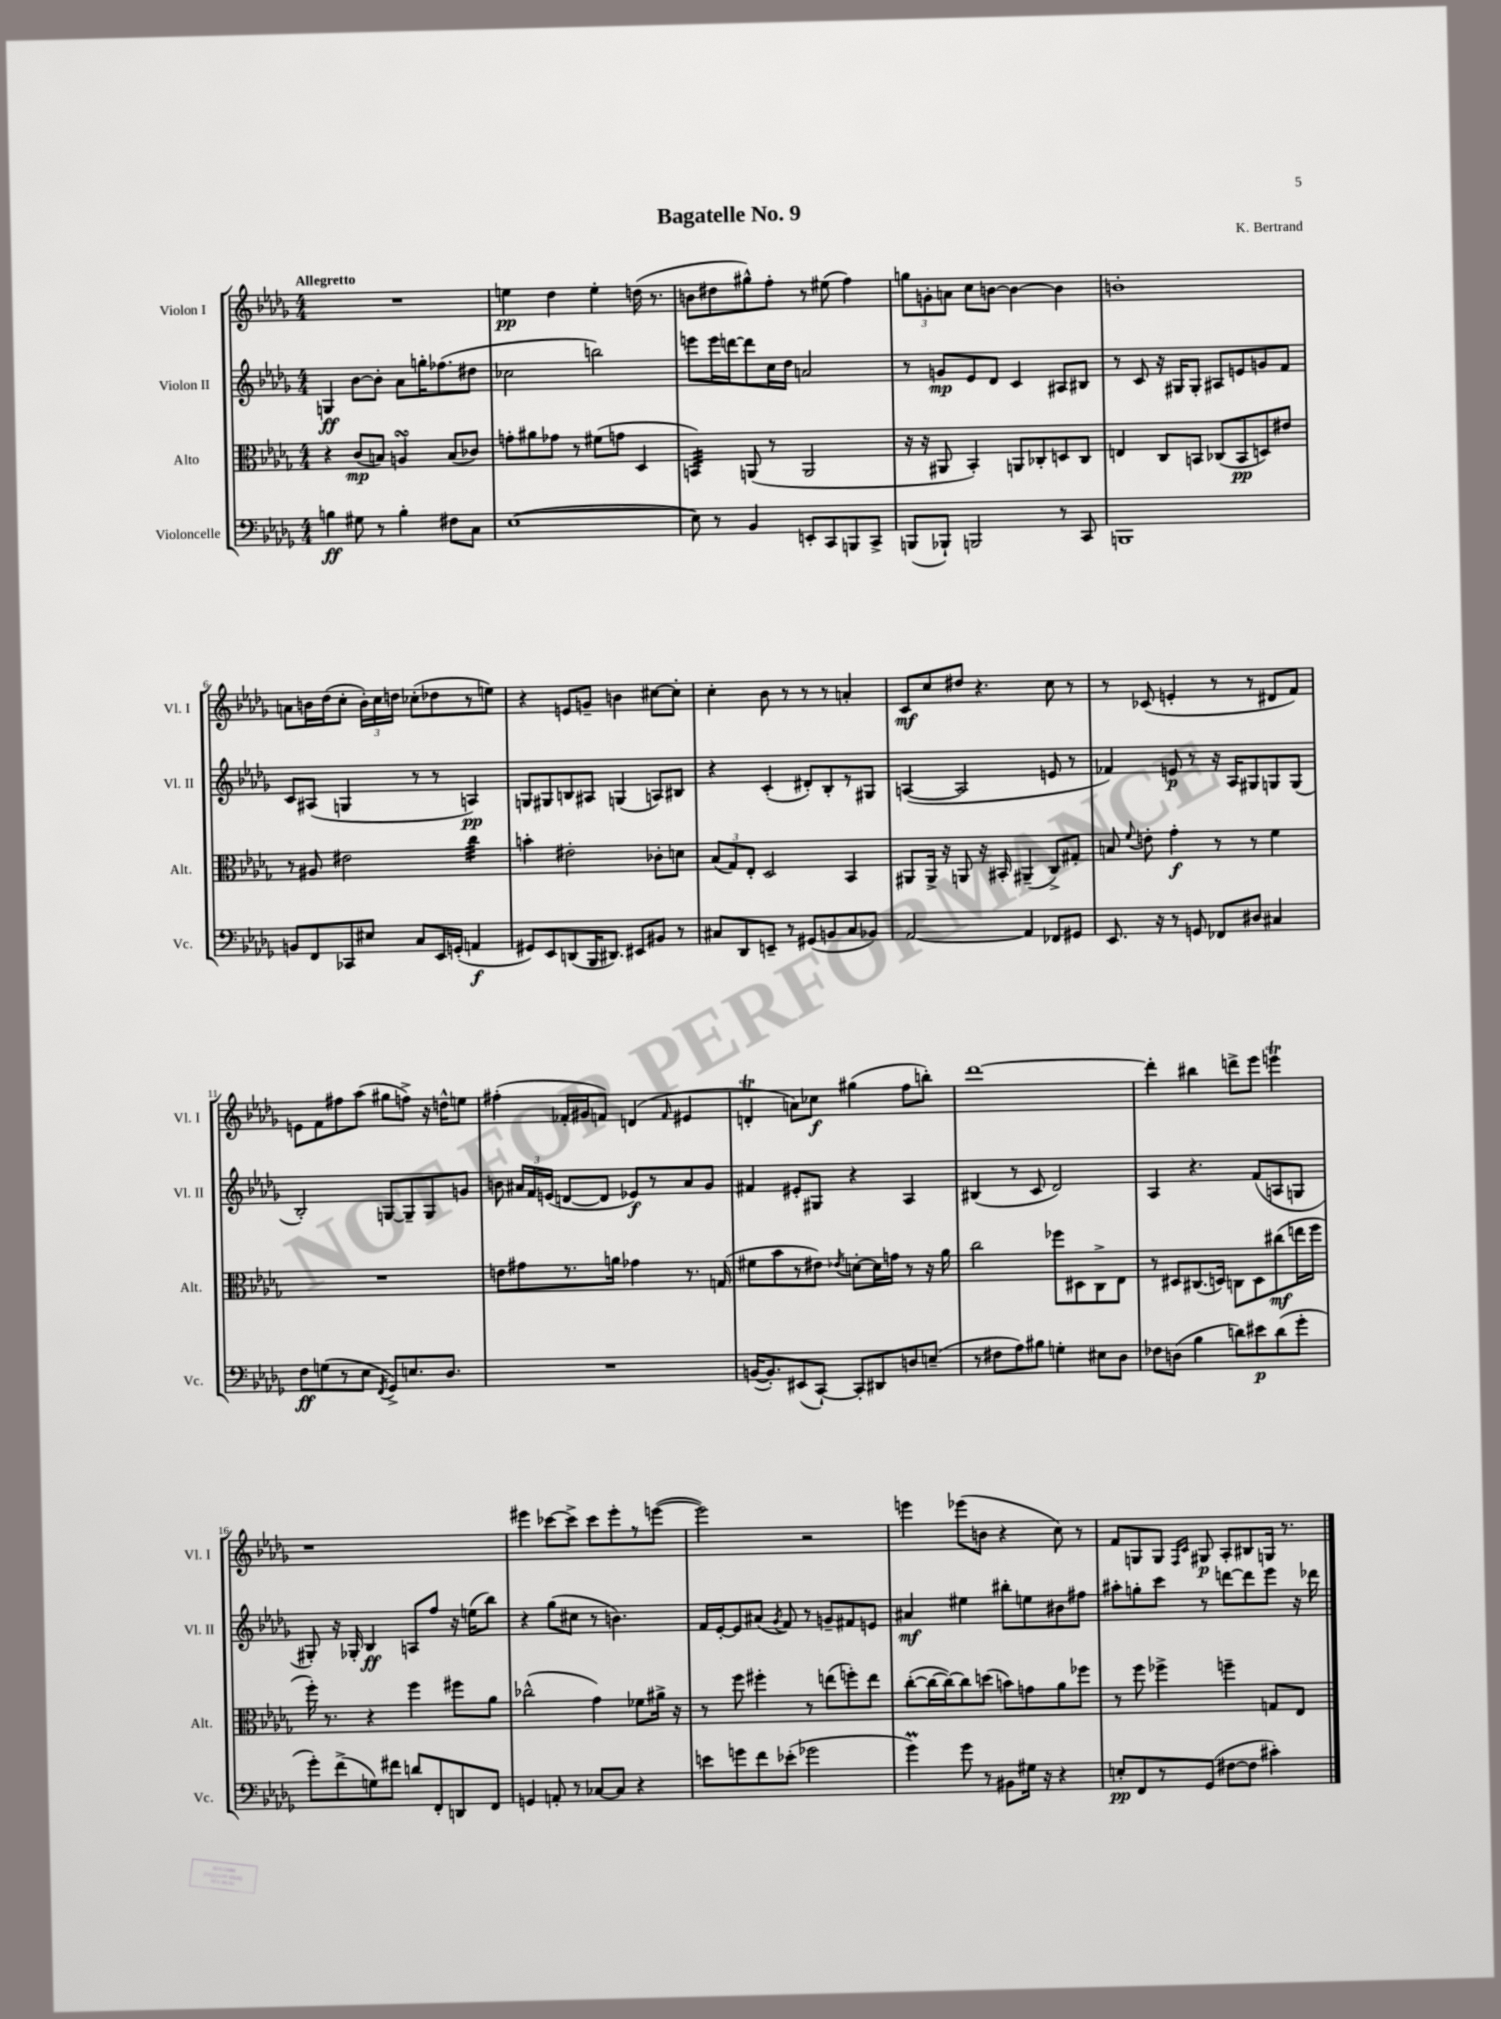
\header { title = "Bagatelle No. 9" composer = "K. Bertrand" }
<<
\new StaffGroup <<
\new Staff = "s0" \with { instrumentName = "Violon I" shortInstrumentName = "Vl. I" } {
    \clef treble \key des \major \numericTimeSignature \time 4/4 \tempo "Allegretto"
    \autoBeamOff R1 |
    e''4\pp des''4 e''4-. d''16( r8. |
    b'8[ dis''8 gis''8-^) f''8]-. r8 eis''8( f''4) |
    \tuplet 3/2 { g''8[ g'8-. a'8] } c''8[ b'8]~ b'4~ b'4 |
    b'1-. |
    a'8[ b'16 des''16( c''8]-. \tuplet 3/2 { b'16[-.) c''16 d''16] } ces''8[-.( des''8 r8 e''8]) |
    r4 e'8[ g'8]-- b'4 cis''8[~ cis''8]-. |
    c''4-. bes'8 r8 r8 r8 a'4-. |
    c'8[\mf c''8 dis''8] r4. c''8 r8 |
    r8 ces'8( e'4-. r8 r8 dis'8[ f'8]) |
    e'8[ f'8 fis''8 aes''8]( gis''8[ f''8]->) r16 d''16[-^ e''8] |
    fis''4-.( fes'16[-. gis'16 f'8]) d'4( \grace { f'16 } eis'4 |
    d'4-.\trill a'8[) ces''8]\f gis''4( f''8[ b''8]-.) |
    des'''1~ |
    des'''4-. bis''4 d'''8[-> ees'''8] e'''4\trill |
    r1 |
    eis'''4 ces'''8[~ ces'''8]-> ces'''8[ eis'''8-. r8 e'''8]~( |
    e'''2) r2 |
    e'''4 ees'''8[( b'8] r4 c''8) r8 |
    f'8[ g8 g8] \grace { f16[ c'16] } gis8\p aes8[-. bis8 g16] r8. \bar "|." |
}
\new Staff = "s1" \with { instrumentName = "Violon II" shortInstrumentName = "Vl. II" } {
    \clef treble \key des \major \numericTimeSignature \time 4/4
    \autoBeamOff g4\ff bes'8[~ bes'8]-. aes'8[ g''16-. fes''8.( dis''8] |
    ces''2 b''2) |
    e'''8[ e'''16 d'''16~ d'''8 c''16 des''16] a'2 |
    r8 g'8[\mp ees'8 des'8] c'4 ais8[ bis8] |
    r8 c'8 r16 gis16[ gis8]-. ais8[ e'8 g'8 f'8] |
    c'8[ ais8]( g4 r8 r8 a4\pp) |
    g8[ gis8 b8 ais8] g4( a8[) bis8] |
    r4 c'4-.( dis'8[-.) bes8-. r8 gis8] |
    a4~( a2 e'8 r8 |
    fes'4) e'8\p r8 r16 aes16[ gis8 g8 g8]( |
    bes2-.) g8[~ g8-- g8 g'8] |
    b'8 \tuplet 3/2 { ais'16[ f'16 e'16]( } d'8[~ d'8] ees'8[\f) r8 ais'8 ges'8] |
    fis'4 eis'8[-. gis8] r4 aes4 |
    bis4( r8 c'8 des'2) |
    aes4 r4. f'8[( a8 g8] |
    gis8-.) r16 ges16-. bes4\ff a8[ f''8] r16 e''16[( bes''8]) |
    r4 ges''8[( cis''8] r8 b'4.) |
    f'16[ ees'16~-. ees'8 ais'8]( \acciaccatura { ges'8 } f'8) r8 g'8[-- fis'8 e'8] |
    ais'4\mf eis''4 bis''8[-. e''8 bis'8 fis''8] |
    ais''8[-. g''8-. c'''8] r8 d'''8[~ d'''8 ees'''8] r16 des'''16 \bar "|." |
}
\new Staff = "s2" \with { instrumentName = "Alto" shortInstrumentName = "Alt." } {
    \clef alto \key des \major \numericTimeSignature \time 4/4
    \autoBeamOff r4 c'8[\mp( b8]) a4\turn b8[( ces'8]) |
    g'8[-. ais'8 ges'8] r8 fis'8[( g'8] des4 |
    b,4:32) a,8( r8 a,2 |
    r16 r16 ais,8 bes,4-.) a,8[ ces8-. d8 ces8] |
    e4 c8[ b,8] ces8[( b,8\pp d8) eis'8] |
    r8 ais8 eis'2 c''4:32 |
    b'4-. eis'2-. ces'8[-. d'8] |
    \tuplet 3/2 { bes8[( ges8) ees8]-. } des2 bes,4 |
    ais,8[ ais,16]-> r16 a,8 r16 bis,16-. ais,4--( c8[->) gis8]-. |
    b8 \appoggiatura { f'8 } e'8-. ges'4-.\f r8 r8 f'4 |
    R1 |
    e'8[ gis'8 r8. a'16] ges'4 r8. g16( |
    fis'8[ bes'8 r8 eis'8]) \acciaccatura { ees'8 } d'8[~-. d'16 g'16] r8 r16 aes'16 |
    c''2 fes''8[ dis8 c8-> ees8] |
    r8 dis8[ cis8.( d16]) c8[ d8 cis''8\mf( e''16 f''16] |
    f''16-.) r8. r4 f''4 fis''8[ aes'8] |
    ces''2-^( ges'4) fes'8[ ais'16]-> r16 |
    r8 f''8 fis''4-. r8 e''8[( f''8-.) e''8] |
    c''8[~-.( c''16~ c''16~) c''8 d''8]( b'8[) g'8 aes'8 fes''8] |
    r8 f''8 fes''4-> f''4-- g8[ ees8] \bar "|." |
}
\new Staff = "s3" \with { instrumentName = "Violoncelle" shortInstrumentName = "Vc." } {
    \clef bass \key des \major \numericTimeSignature \time 4/4
    \autoBeamOff b4\ff gis8 r8 b4-. fis8[ c8] |
    ees1~( |
    ees8) r8 bes,4 e,8[-. c,8 b,,8 c,8]-> |
    b,,8[( bes,,8]-!) b,,2 r8 c,8 |
    b,,1 |
    b,8[ f,8 ces,8 eis8] c8[ ees,16 g,16]-.( a,4\f |
    gis,8[) ees,8 d,8( bes,,16 dis,8.]) eis,8[ bis,8] r8 |
    cis8[ des,8 e,8]-- r8 gis,8[( b,8 cis8 bes,8]) |
    aes,2~ aes,4 fes,8[ gis,8] |
    ees,8. r16 r8 g,8 fes,8[ dis8] cis4 |
    f8[\ff g8( r8 ees8] \acciaccatura { f,8 } ges,8[->) e8. des8.] |
    R1 |
    b,16[~( b,8.-.) eis,8( c,8]~-!) c,8[-. dis,8 d8 e8]--( |
    r8 fis8[ aes8) bis8] g4-. eis8[ des8] |
    fes8[ d8]( bes4 d'8[) eis'8\p d'8( ges'8]-. |
    ges'8[-.) f'8->( g8) fis'8] d'8[ f,8-. d,8 f,8] |
    g,4 a,8-. r8 ces8[~ ces8] r4 |
    e'8[ g'8 f'8 ees'8]-.( ges'2 |
    ges'4\prall) ges'8 r8 bis,8[ gis16] r16 r4 |
    e8[-.\pp f,8 r8 ges,8]( fis8[~ fis8] cis'4-.) \bar "|." |
}
>>
>>
